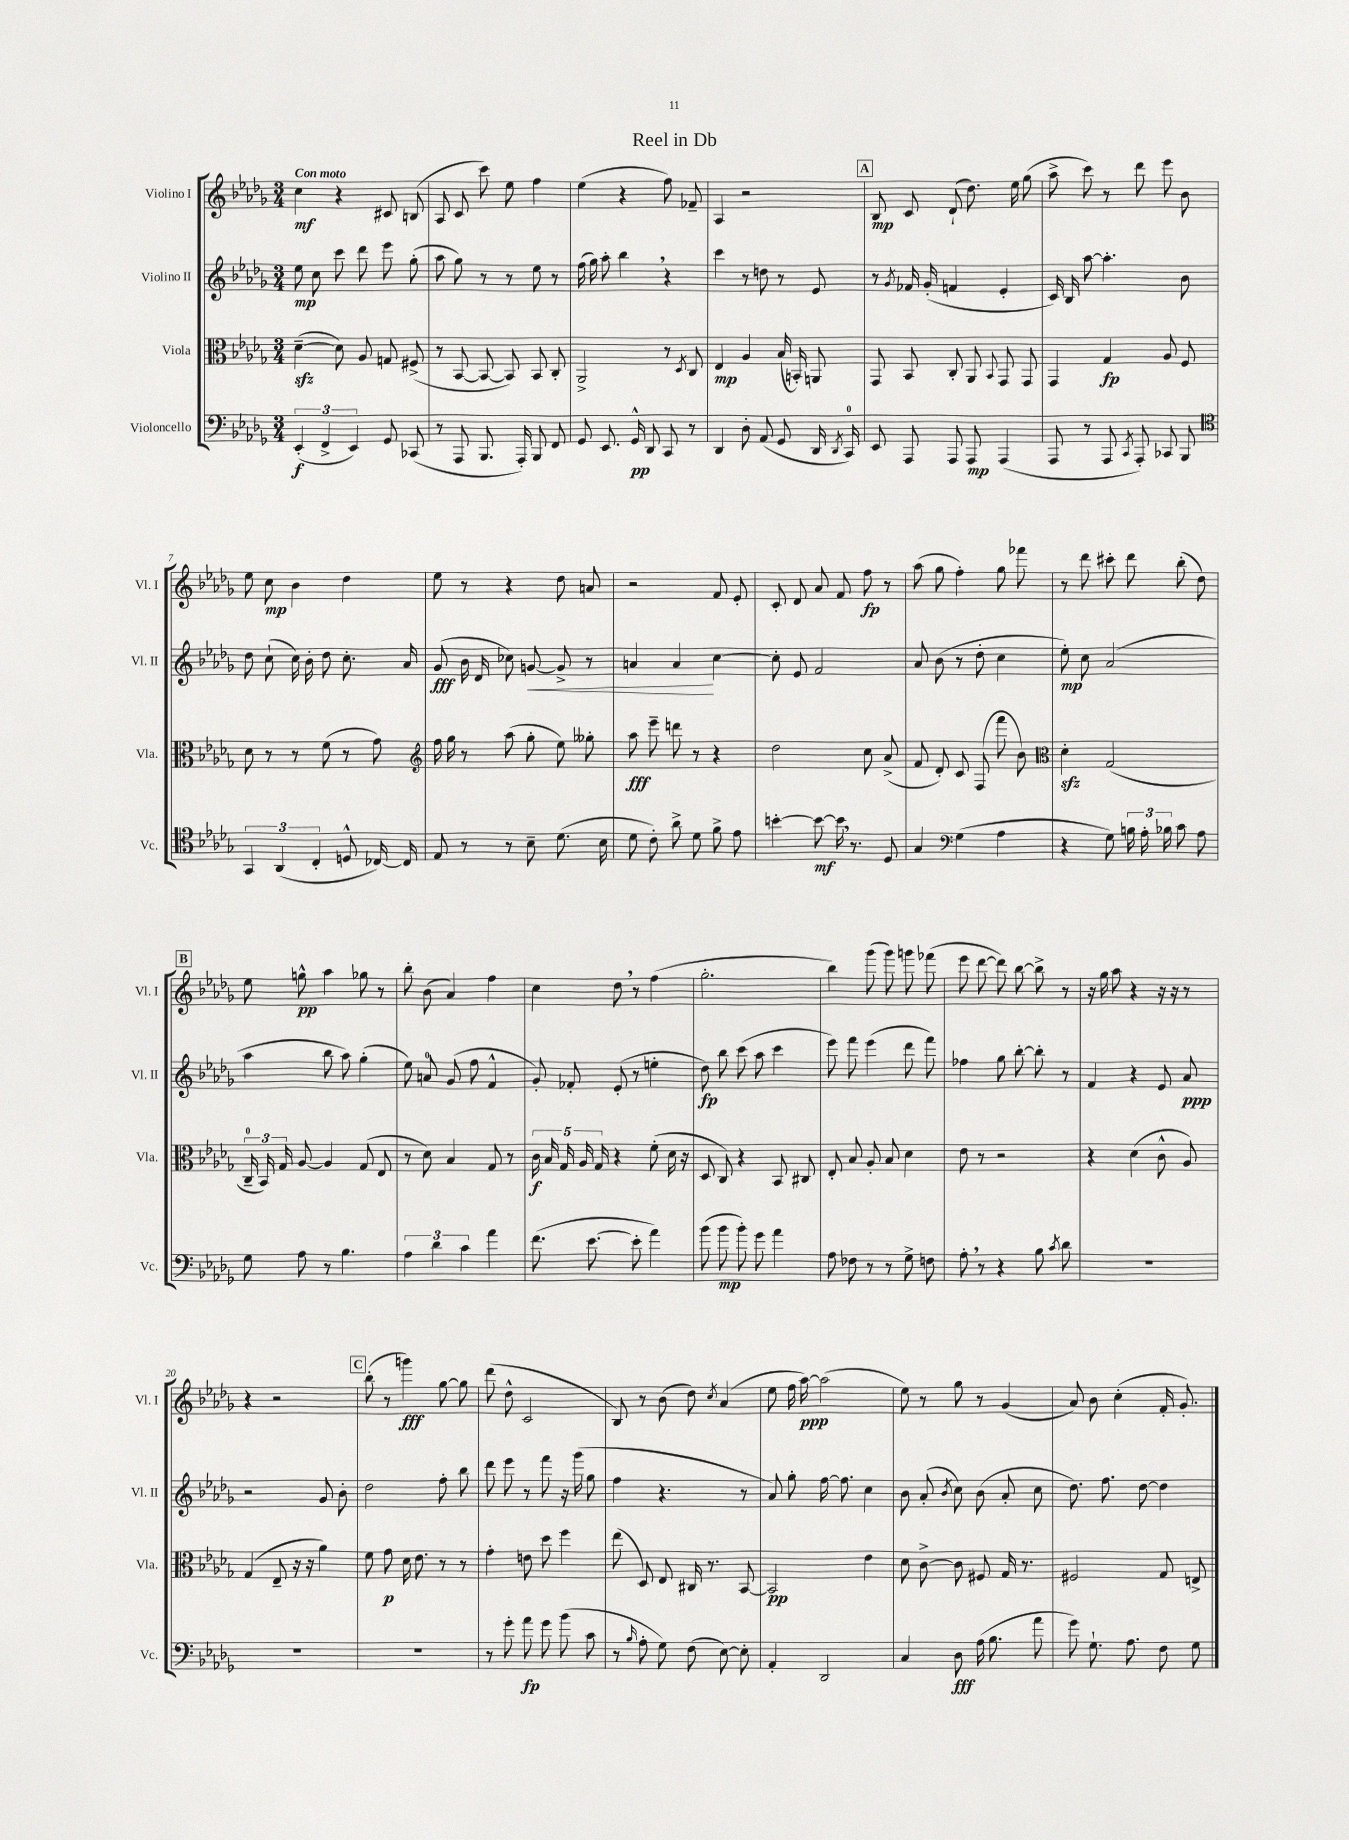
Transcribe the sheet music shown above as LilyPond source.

\header { title = "Reel in Db" }
<<
\new StaffGroup <<
\new Staff = "s0" \with { instrumentName = "Violino I" shortInstrumentName = "Vl. I" } {
    \clef treble \key des \major \numericTimeSignature \time 3/4 \tempo "Con moto"
    \autoBeamOff c''4\mf r4 cis'8 b8( |
    aes8 c'8 c'''8) ees''8 f''4 |
    ees''4( r4 f''8) fes'8-- |
    aes4 r2 |
    \mark \markup { \box "A" } bes8\mp c'8 des'8-!( des''8.) ees''16 ges''8( |
    aes''8-> c'''8) r8 des'''8 ees'''8 bes'8 |
    ees''8 c''8\mp bes'4 des''4 |
    ees''8 r8 r4 des''8 a'8 |
    r2 f'8 ees'8-. |
    c'8-. des'8 aes'8 f'8 f''8\fp r8 |
    aes''8( ges''8 f''4-.) ges''8 fes'''8 |
    r8 des'''8 cis'''8-. des'''8 bes''8-.( des''8) |
    \mark \markup { \box "B" } ees''8 g''8-^\pp aes''4 ges''8 r8 |
    bes''8-. bes'8( aes'4) f''4 |
    c''4 des''8 \breathe r8 f''4( |
    ges''2.-. |
    bes''4) ges'''8( ges'''8) g'''8 fes'''8( |
    ees'''8 des'''8~ des'''8) bes''8~ bes''8-> r8 |
    r16 ges''16 aes''8 r4 r16 r16 r8 |
    r4 r2 |
    \mark \markup { \box "C" } bes''8-.( r8 g'''4\fff) ges''8~ ges''8 |
    des'''8( des''8-^ c'2 |
    bes8) r8 bes'8( des''8) \acciaccatura { c''8 } aes'4( |
    ees''8 f''16 aes''16~\ppp) aes''2( |
    ees''8) r8 ges''8 r8 ges'4( |
    aes'8) bes'8 c''4-.( f'16-. ges'8.-.) \bar "|." |
}
\new Staff = "s1" \with { instrumentName = "Violino II" shortInstrumentName = "Vl. II" } {
    \clef treble \key des \major \numericTimeSignature \time 3/4
    \autoBeamOff ees''8\mp c''8 c'''8 des'''8 ees'''8 ges''8-.( |
    aes''8 ges''8) r8 r8 ees''8 r8 |
    f''16( ges''16) aes''8-. bes''4 \breathe r4 |
    c'''4 r8 d''8 r8 ees'8 |
    \mark \markup { \box "A" } r8 \acciaccatura { ges'8 } fes'16 ges'16-.( f'4 ees'4-. |
    c'16) bes16 aes''8~ aes''4.-. bes'8 |
    des''8 c''8-!( c''16) bes'16-. des''8 c''8.-. aes'16 |
    ges'8\fff( bes'16 des'16 ces''8) g'8~\< g'8-> r8 |
    a'4 a'4\! c''4~ |
    c''8-. ees'8 f'2 |
    aes'8 bes'8( r8 des''8-. c''4 |
    ees''8-.\mp) c''8 aes'2( |
    \mark \markup { \box "B" } aes''4 bes''8 aes''8) ges''4-.( |
    ees''8) a'8-0 ges'8( f''8 f'4-^ |
    ges'8-.) fes'8-. ees'8-.( r8 e''4-. |
    des''8\fp) bes''8 c'''8( aes''8 c'''4 |
    ees'''8) f'''8 ees'''4( des'''8 f'''8) |
    fes''4 ges''8 bes''8~-. bes''8-. r8 |
    f'4 r4 ees'8 aes'8\ppp |
    r2 ges'8 bes'8-. |
    \mark \markup { \box "C" } des''2 f''8-. bes''8 |
    des'''8 ees'''8 r8 f'''8 r16 ges'''16( ges''8 |
    f''4 r4. r8 |
    aes'8) ges''8-. f''16~ f''8. c''4 |
    bes'8 aes'8-.( \acciaccatura { bes'8 } c''8) bes'8( aes'8-. c''8 |
    des''8.) f''8. des''8~ des''4 \bar "|." |
}
\new Staff = "s2" \with { instrumentName = "Viola" shortInstrumentName = "Vla." } {
    \clef alto \key des \major \numericTimeSignature \time 3/4
    \autoBeamOff des'4~--\sfz( des'8) aes8 g8 fis8->( |
    r8 bes,8~ bes,8~ bes,8) bes,8 c8-. |
    aes,2-> r8 \acciaccatura { des8 } c8 |
    ees4\mp aes4 bes16( b,16-.) a,8 |
    \mark \markup { \box "A" } ges,8 bes,8 c8-. aes,8 \appoggiatura { bes,8 } ges,8 ges,8 |
    ges,4 ges4\fp aes8 f8 |
    des'8 r8 r8 f'8( r8 ges'8) |
    \clef treble f''16 ges''16 r8 aes''8( ges''8-. ees''8) geses''8-. |
    aes''8\fff ees'''8-- d'''8 r8 r4 |
    des''2 c''8 aes'8->( |
    f'8 des'8-.) c'8 f8( f'''8 bes'8) |
    \clef alto des'4-.\sfz ges2( |
    \mark \markup { \box "B" } \tuplet 3/2 { c16-0-- bes,16) ges16 } aes8~ aes4 ges8( ees8 |
    r8 des'8) bes4 ges8 r8 |
    \tuplet 5/4 { c'16\f bes16 ges16 aes16 ges16 } r4 f'8-.( des'16 r16 |
    des8 c8) r4 bes,8 cis8 |
    ees8-. bes8 aes8-. bes8 des'4 |
    ees'8 r8 r2 |
    r4 des'4( c'8-^ aes8) |
    ges4( ees8-- r16 r16 aes'4) |
    \mark \markup { \box "C" } f'8 ges'8\p des'16 ees'8. r8 r8 |
    ges'4-. e'8 des''8 f''4 |
    ees''8( des8) ees8 cis16 r8. bes,8~ |
    bes,2\pp ees'4 |
    des'8 c'8~-> c'8 fis8 ges16 r8. |
    fis2 ges8 e8-> \bar "|." |
}
\new Staff = "s3" \with { instrumentName = "Violoncello" shortInstrumentName = "Vc." } {
    \clef bass \key des \major \numericTimeSignature \time 3/4
    \autoBeamOff \tuplet 3/2 { ees,4-.\f( f,4-> ees,4) } ges,8 ces,8( |
    r8 aes,,8 bes,,8. aes,,16-.) bes,,8 f,8 |
    ges,8 ees,8. ges,16-^\pp des,8 c,8 r8 |
    des,4 des8-. aes,8( ges,8 des,16 \acciaccatura { des,8 } c,16-0) |
    \mark \markup { \box "A" } ees,8 aes,,8 aes,,8 aes,,8\mp aes,,4( |
    aes,,8 r8 aes,,8 \acciaccatura { c,8 } aes,,8-.) ces,8 bes,,8 |
    \clef tenor \tuplet 3/2 { ges,4 aes,4( c4-. } d8-^ ces16~) ces16 |
    ees8 r8 r8 bes8-- des'8.( bes16 |
    des'8 c'8-.) aes'8-> des'8 f'8-> ees'8 |
    b'4~-. b'8~\mf b'16 \breathe r8. des8 |
    ges4 \clef bass ges4( aes4 |
    r4 ges8) \tuplet 3/2 { b16 aes16-. bes16 } c'8 aes8 |
    \mark \markup { \box "B" } ges8 aes8 r8 bes4. |
    \tuplet 3/2 { aes4 des'4 c'4 } aes'4 |
    f'8.( ees'8.~ ees'8-. aes'4) |
    bes'8( bes'8\mp bes'8-.) ges'8 aes'4 |
    aes8 fes8 r8 r8 ges8-> f8 |
    aes8-. \breathe r8 r4 bes8 \acciaccatura { c'8 } des'8 |
    R2. |
    R2. |
    \mark \markup { \box "C" } R2. |
    r8 ges'8-. aes'8\fp ges'8 bes'8( c'8 |
    r8 \grace { bes16 } aes8-. ges8) f8( ees8~) ees8-. |
    aes,4-. des,2 |
    c4 des8\fff aes16( bes8. aes'8 |
    ges'8) ges8.-! aes8. f8 ges8 \bar "|." |
}
>>
>>
